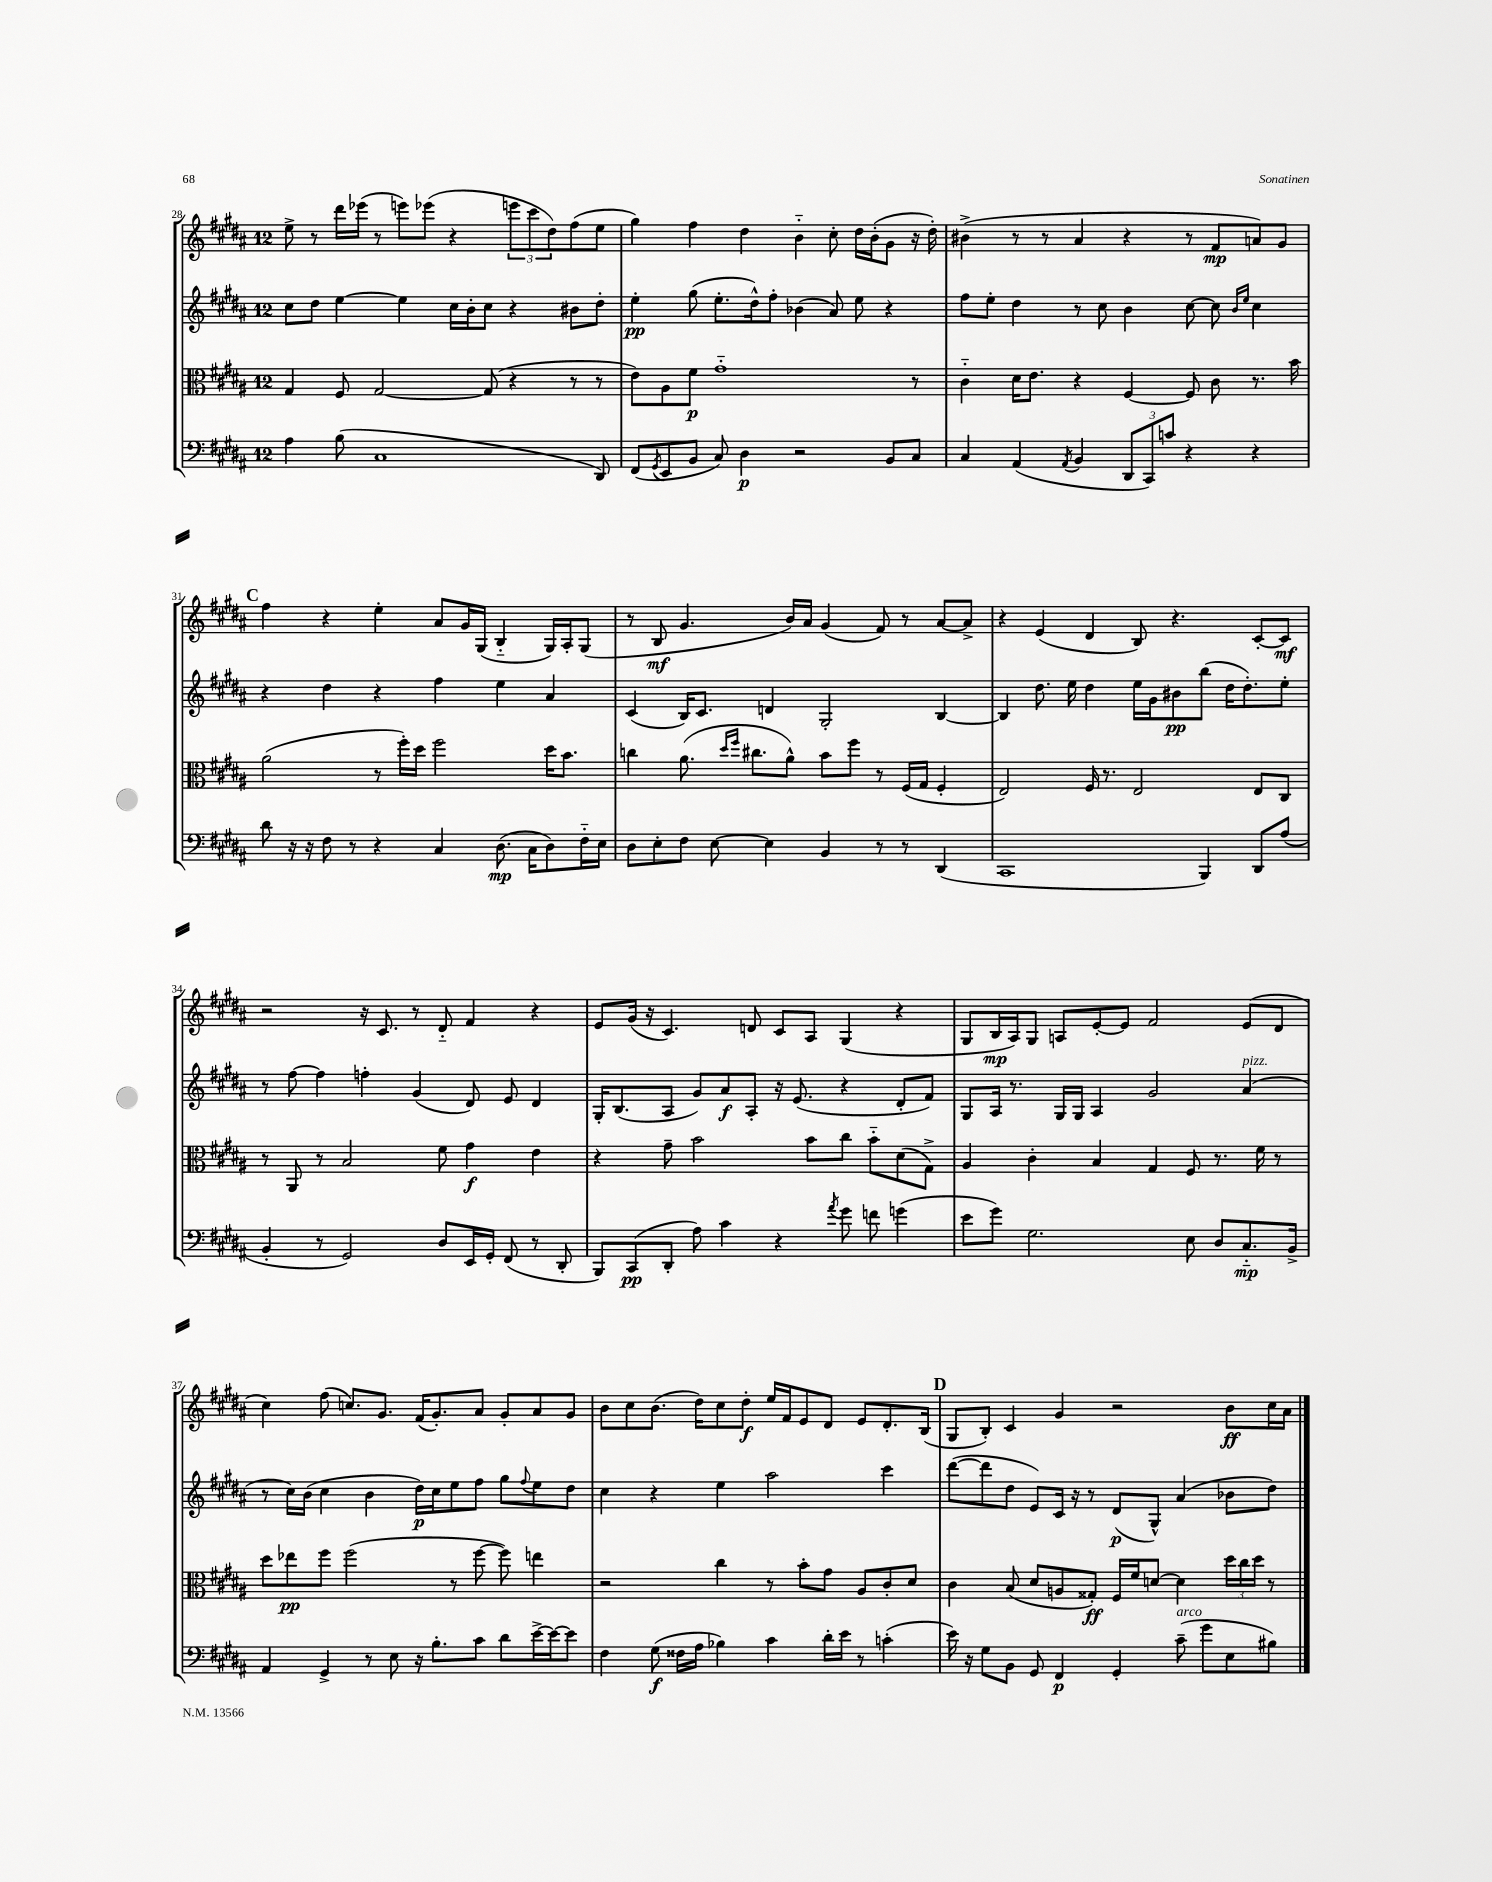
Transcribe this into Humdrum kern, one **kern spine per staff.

**kern	**kern	**kern	**kern
*staff4	*staff3	*staff2	*staff1
*clefF4	*clefC3	*clefG2	*clefG2
*k[f#c#g#d#a#]	*k[f#c#g#d#a#]	*k[f#c#g#d#a#]	*k[f#c#g#d#a#]
*M12/8	*M12/8	*M12/8	*M12/8
4A#	4G#	8cc#	8ee^
.	.	8dd#	8r
(8B	8F#	[4ee	16ddd#
.	.	.	(16eee-
1C#	[2G#	.	8r
.	.	4ee]	8eee)
.	.	.	(8eee-
.	.	16cc#	4r
.	.	16b'	.
.	(8G#]	8cc#	.
.	4r	4r	12eee
.	.	.	12ccc#
.	.	.	12dd#)
.	8r	8b#	(8ff#
8DD#)	8r	8dd#'	8ee
=	=	=	=
(8FF#	8e)	4ee'	4gg#)
8qGG#	.	.	.
8EE	8A#	.	.
8BB	8f#	(8gg#	4ff#
8C#)	1g#'~	8.ee'	.
4D#	.	.	4dd#
.	.	16dd#^^)	.
.	.	8ff#'	.
2r	.	(4b-	4b'~
.	.	8a#)	8cc#'
.	.	8ee	16dd#
.	.	.	(16b'
8BB	.	4r	8g#
8C#	8r	.	16r
.	.	.	16dd#')
=	=	=	=
4C#	4c#'~	8ff#	(4b#^
.	.	8ee'	.
(4AA#	16d#	4dd#	8r
.	8.e	.	.
.	.	.	8r
8qAA#	.	.	.
4BB	4r	8r	4a#
.	.	8cc#	.
12DD#	[4F#	4b	4r
12CC#)	.	.	.
12c	.	.	.
4r	8F#]	[8cc#	8r
.	8c#	8cc#]	8f#
.	.	16qqb	.
.	.	16qqee	.
4r	8.r	4cc#	8a)
.	.	.	8g#
.	16b	.	.
=	=	=	=
8d#	(2a#	4r	4ff#
16r	.	.	.
16r	.	.	.
8F#	.	4dd#	4r
8r	.	.	.
4r	8r	4r	4ee'
.	16ff#')	.	.
.	16dd#	.	.
4C#	2ff#	4ff#	8a#
.	.	.	16g#
.	.	.	(16G#
(8.D#	.	4ee	4B'~
16C#	.	.	.
8D#)	16dd#	4a#	16G#)
.	8.b	.	16A#'
16F#'~	.	.	(8G#
16E	.	.	.
=	=	=	=
8D#	4cc	(4c#	8r
8E'	.	.	8B
8F#	(8.a#	16B)	4.g#
.	.	8.c#	.
[8E	.	.	.
.	16qqdd#	.	.
.	16qqff#	.	.
.	8.cc#	.	.
4E]	.	4d	.
.	8a#^^)	.	16b)
.	.	.	16a#
4BB	8b	2G#'	(4g#
.	8ff#	.	.
8r	8r	.	8f#)
8r	(16F#	.	8r
.	16G#	.	.
(4DD#	4F#'	[4B	[8a#
.	.	.	8a#^]
=	=	=	=
1CC#	2E)	4B]	4r
.	.	8.dd#	(4e
.	.	16ee	.
.	16F#	4dd#	4d#
.	8.r	.	.
.	2E	16ee	8B)
.	.	16g#	.
.	.	8b#	4.r
4BBB)	.	(8bb	.
.	.	16dd#	.
.	.	8.dd#')	.
8DD#	8E	.	[8c#'
(8A#	8C#	8ee'	8c#]
=	=	=	=
4BB'	8r	8r	2r
.	8AA#	[8ff#	.
8r	8r	4ff#]	.
2GG#)	2B	.	.
.	.	4ff'	16r
.	.	.	8.c#
.	.	(4g#	8r
8D#	8f#	.	8d#'~
16EE	4g#	8d#)	4f#
16GG#'	.	.	.
(8FF#	.	8e	.
8r	4e	4d#	4r
8DD#'	.	.	.
=	=	=	=
8BBB)	4r	16G#'	8e
.	.	(8.B	.
(8CC#	.	.	(16g#
.	.	.	16r
8DD#'	8g#~	8A#	4.c#)
8A#)	2b	8g#)	.
4c#	.	8a#	.
.	.	8A#'	8d
4r	.	16r	8c#
.	.	(8.e	.
.	8b	.	8A#
8qa#	.	.	.
8g#	8cc#	4r	(4G#
8f	8b'~	.	.
(4g	(8d#	8d#'	4r
.	8G#^)	8f#)	.
=	=	=	=
8e	4A#	8G#	8G#
8g#)	.	16A#	16B
.	.	8.r	16A#)
2.G#	4c#'	.	8G#
.	.	16G#	8A
.	.	16G#	.
.	4B	4A#	[8e'
.	.	.	8e]
.	4G#	2g#	2f#
8E	8F#	.	.
8D#	8.r	.	.
8.C#'~	.	(4a#	(8e
.	16f#	.	.
.	8r	.	8d#
16BB^	.	.	.
=	=	=	=
4AA#	8dd#	8r	4cc#)
.	8ee-	16cc#)	.
.	.	(16b	.
4GG#^	8ff#	4cc#	(8ff#
.	(2ff#	.	8.cc)
8r	.	4b	.
.	.	.	8.g#
8E	.	.	.
16r	.	16dd#)	(16f#
8.B'	.	16cc#	8.g#')
.	8r	8ee	.
8c#	[8ff#	8ff#	8a#
8d#	8ff#])	8gg#	8g#'
.	.	8qqff#	.
[16e^	4ee	8ee	8a#
16e_	.	.	.
8e]	.	8dd#	8g#
=	=	=	=
4F#	2r	4cc#	8b
.	.	.	8cc#
(8G#	.	4r	(8.b
16F##	.	.	.
16A#	.	.	16dd#)
4B-)	4cc#	4ee	8cc#
.	.	.	8dd#'
4c#	8r	2aa#	16ee
.	.	.	16f#
.	8b'	.	8e
16d#'	8g#	.	8d#
16e	.	.	.
8r	8A#	.	8e
(4c'	8c#'	4ccc#	8.d#'
.	8d#	.	.
.	.	.	(16B
=	=	=	=
16e)	4c#	([8ddd#	8G#
16r	.	.	.
8G#	.	8ddd#]	8B')
8BB	(8B	8dd#	4c#
8GG#	8d#	8e)	.
4FF#	8A	16c#	4g#
.	.	16r	.
.	8G##')	8r	.
4GG#'	16F#	(8d#	2r
.	16f#	.	.
.	[8d	8G#^^)	.
(8c#~	4d]	(4a#	.
8g#	.	.	.
8E	24dd#	8b-	8b
.	24cc#	.	.
.	24dd#	.	.
8B#)	8r	8dd#)	16cc#
.	.	.	16a#
==	==	==	==
*-	*-	*-	*-
